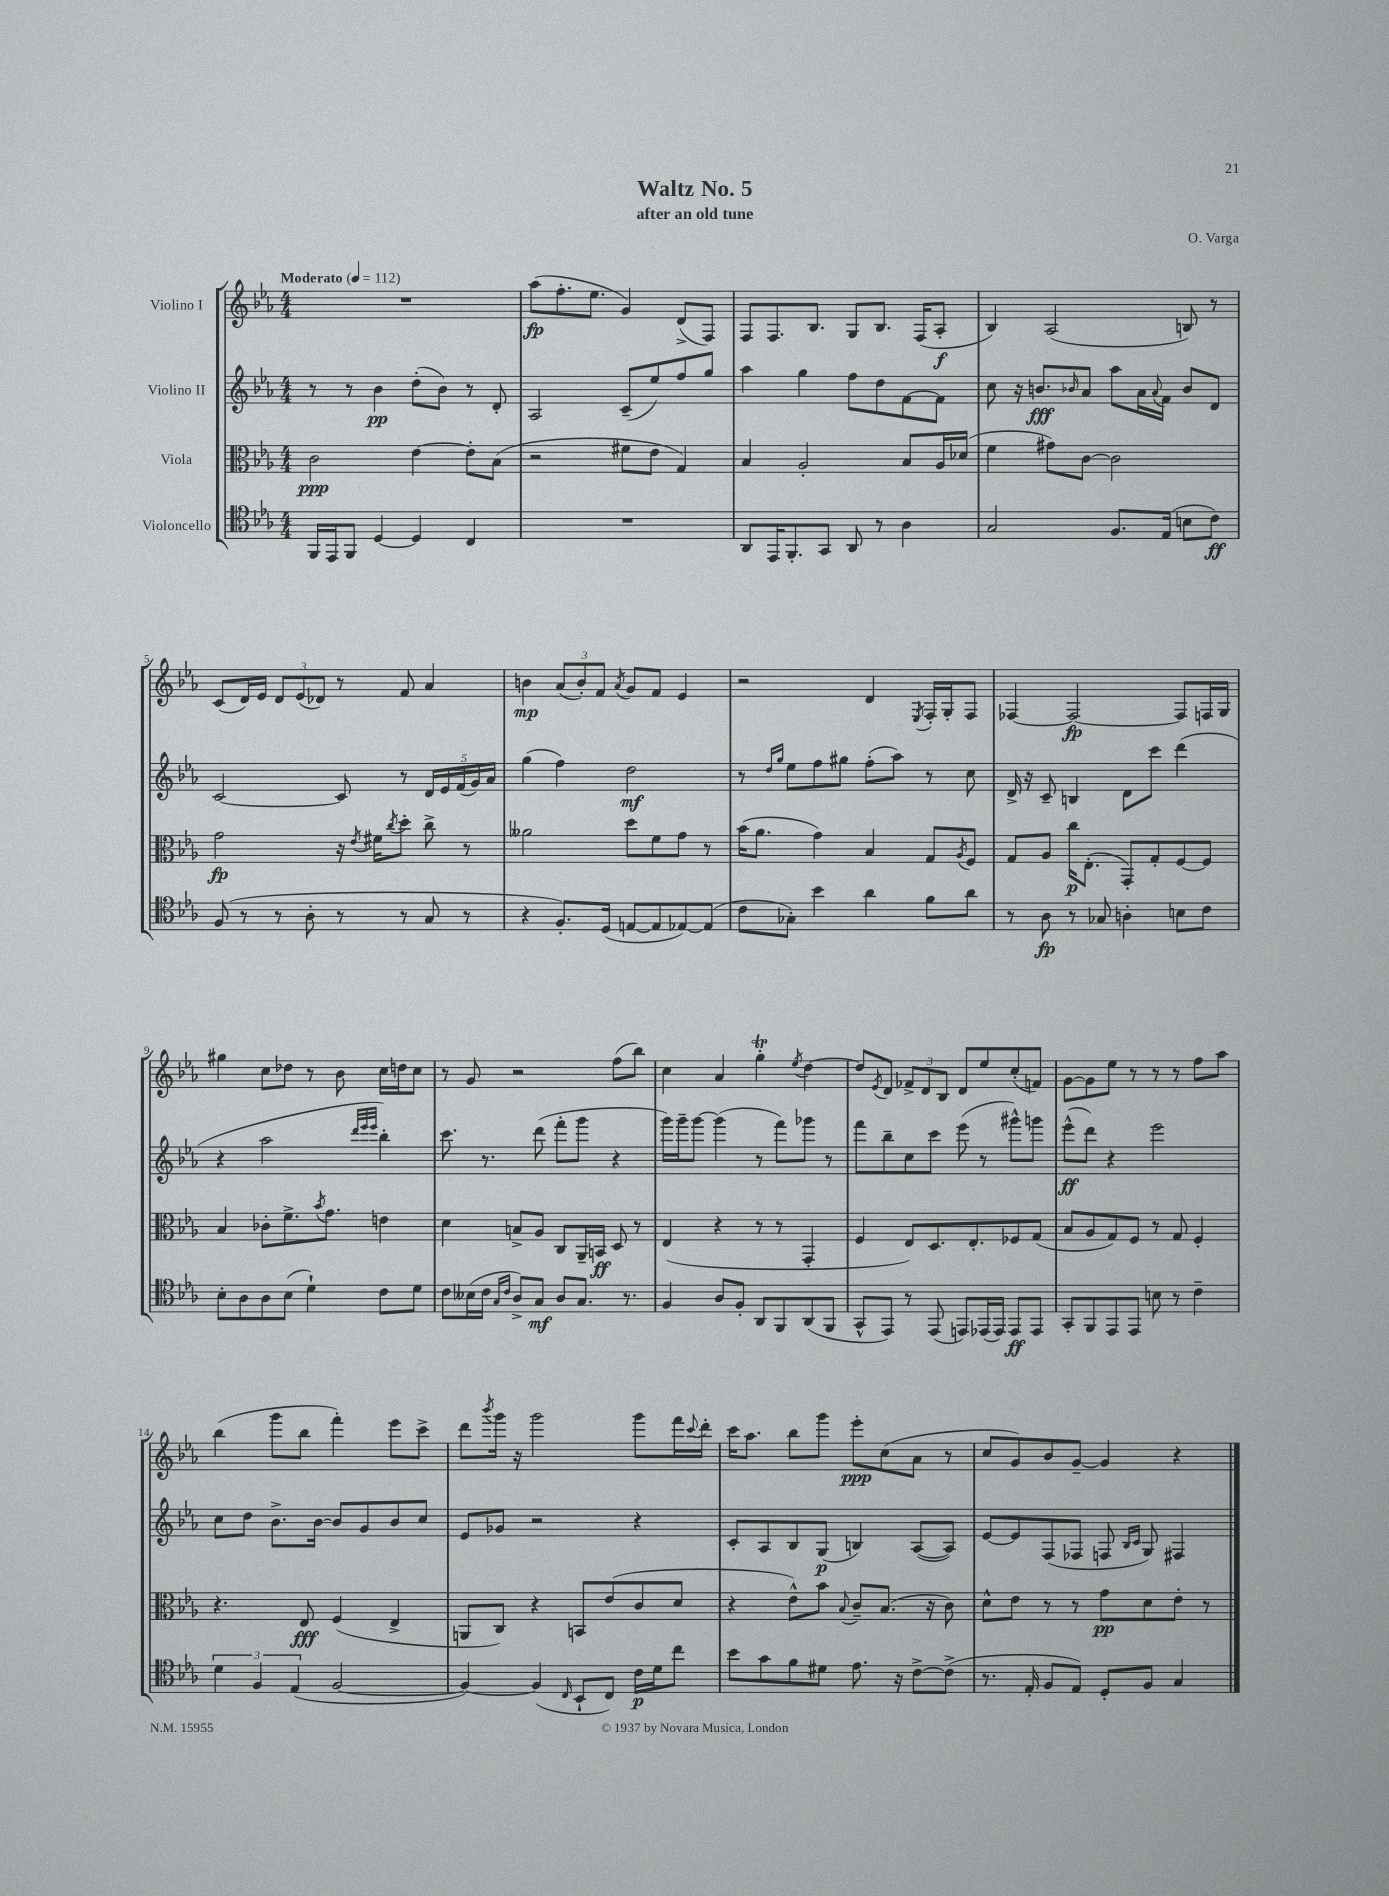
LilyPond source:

\header { title = "Waltz No. 5" composer = "O. Varga" subtitle = "after an old tune" }
<<
\new StaffGroup <<
\new Staff = "s0" \with { instrumentName = "Violino I" } {
    \clef treble \key ees \major \numericTimeSignature \time 4/4 \tempo "Moderato" 4 = 112
    R1 |
    aes''8\fp( f''8.-. ees''8. g'4) d'8->( f8) |
    f8 f8. bes8. g8 bes8. f16( aes8-.\f |
    bes4) aes2( b8) r8 |
    c'8( d'16) ees'16 \tuplet 3/2 { d'8 ees'8( des'8) } r8 f'8 aes'4 |
    b'4\mp \tuplet 3/2 { aes'8( b'8-.) f'8 } \acciaccatura { aes'8 } g'8 f'8 ees'4 |
    r2 d'4 \acciaccatura { ees8 } f16-. g16-. f8 |
    fes4~ fes2~\fp fes8 f16 g16 |
    gis''4 c''8 des''8 r8 bes'8 c''16 d''16 c''8 |
    r8 g'8 r2 f''8( bes''8) |
    c''4 aes'4 g''4-.\trill \acciaccatura { ees''8 } d''4~ |
    d''8 \acciaccatura { ees'8 } d'8 \tuplet 3/2 { fes'8-> d'8 bes8 } d'8 ees''8 c''8-.( f'8) |
    g'8~ g'8 ees''8 r8 r8 r8 f''8 aes''8 |
    bes''4( g'''8 bes''8 f'''4-.) ees'''8 c'''8-> |
    d'''8 \acciaccatura { bes'''8 } g'''16 r16 g'''2 g'''8 f'''16 \appoggiatura { c'''8 } d'''16-. |
    c'''16 aes''8. bes''8 g'''8 ees'''8-.\ppp c''8( aes'8 r8 |
    c''8 g'8) bes'8 g'8~-- g'4 r4 \bar "|." |
}
\new Staff = "s1" \with { instrumentName = "Violino II" } {
    \clef treble \key ees \major \numericTimeSignature \time 4/4
    r8 r8 bes'4\pp d''8-.( bes'8) r8 d'8-. |
    aes2 c'8--( ees''8) f''8 g''8 |
    aes''4 g''4 f''8 d''8 f'8~ f'8 |
    c''8 r16 b'8.\fff \grace { bes'16 } aes'8 aes''8 aes'16 \appoggiatura { aes'8 } f'16 bes'8 d'8 |
    c'2~ c'8 r8 \tuplet 5/4 { d'16 ees'16 f'16( g'16) aes'16 } |
    g''4( f''4) d''2\mf |
    r8 \grace { d''16 g''16 } ees''8 f''8 gis''8 f''8-.( aes''8) r8 c''8 |
    d'16-> r16 c'8-- b4 d'8 c'''8 d'''4( |
    r4 aes''2 \grace { d'''32 ees'''32 ees'''32 } bes''4-.) |
    c'''8. r8. d'''8( f'''8-. g'''8 r4 |
    g'''16) g'''16-- g'''8~ g'''4( r8 f'''8) ges'''8 r8 |
    f'''8 bes''8-- c''8 c'''8 ees'''8( r8 gis'''8-^) g'''8 |
    ees'''8-^\ff( d'''8) r4 ees'''2 |
    c''8 d''8 bes'8.-> bes'16~ bes'8 g'8 bes'8 c''8 |
    ees'8 ges'8 r2 r4 |
    c'8-. aes8 bes8 g8\p( b4) aes8~( aes8) |
    ees'8~ ees'8 f8( fes8 f8 \grace { bes16 c'16 } g8) fis4 \bar "|." |
}
\new Staff = "s2" \with { instrumentName = "Viola" } {
    \clef alto \key ees \major \numericTimeSignature \time 4/4
    c'2\ppp ees'4~ ees'8-. bes8( |
    r2 fis'8 ees'8 g4) |
    bes4 aes2-. bes8 aes16 des'16( |
    f'4 gis'8) c'8~ c'2 |
    g'2\fp r16 \acciaccatura { ees'8 } fis'16 \acciaccatura { c''8 } d''8-. c''8-> r8 |
    aeses'2 d''8 f'8 g'8 r8 |
    bes'16( aes'8. g'4) bes4 g8 \acciaccatura { aes8 } f8 |
    g8 aes8 c''16\p ees8.-.( g,8-.) g8-. f8~ f8 |
    bes4 ces'8-. f'8.-> \acciaccatura { bes'8 } g'8. e'4 |
    d'4 b8-> aes8 c8 aes,16-- b,16\ff d8 r8 |
    ees4( r4 r8 r8 g,4-. |
    f4 ees8) d8. ees8.-. fes8 g8( |
    bes8 aes8 g8) f8 r8 g8 f4-. |
    r4. ees8\fff f4( ees4-> |
    a,8 c8) r4 b,8 ees'8( c'8 d'8 |
    r4 ees'8-^) bes'8 \appoggiatura { bes8 } c'8-- bes8.( r16 c'8) |
    d'8-^ ees'8 r8 r8 g'8\pp d'8 ees'8-. r8 \bar "|." |
}
\new Staff = "s3" \with { instrumentName = "Violoncello" } {
    \clef tenor \key ees \major \numericTimeSignature \time 4/4
    f,16 ees,16 f,8 d4~ d4 c4 |
    R1 |
    aes,8 ees,16 f,8.-. g,8 aes,8 r8 aes4 |
    g2 f8. ees16( b8 c'8\ff) |
    f8( r8 r8 aes8-. r8 r8 g8 r8 |
    r4 f8.-.) d16( e8~ e8 ees8~) ees8( |
    c'8 ges8-.) bes'4 aes'4 f'8 aes'8 |
    r8 aes8\fp r8 ges8 a4-. b8 c'8 |
    bes8-. aes8 aes8 bes8( d'4-!) c'8 d'8 |
    c'8 beses16( c'16 \grace { g16 c'16 } aes8->) g8\mf aes8 g8. r8. |
    f4 aes8 f8-. aes,8 f,8 aes,8( f,8 |
    g,8-^ ees,8) r8 ees,8( e,8) ees,16( ees,16) ees,8\ff ees,8 |
    g,8-. f,8 ees,8 ees,8 b8 r8 c'4-- |
    \tuplet 3/2 { d'4 f4 ees4( } f2~ |
    f4~) f4( \grace { c16 } bes,8-! c8) c'16\p d'16 c''8 |
    bes'8 g'8 f'8 dis'8 ees'8. r16 c'8~-> c'8->( |
    r8. ees16-. f8 ees8) d8-. f8 g4 \bar "|." |
}
>>
>>
